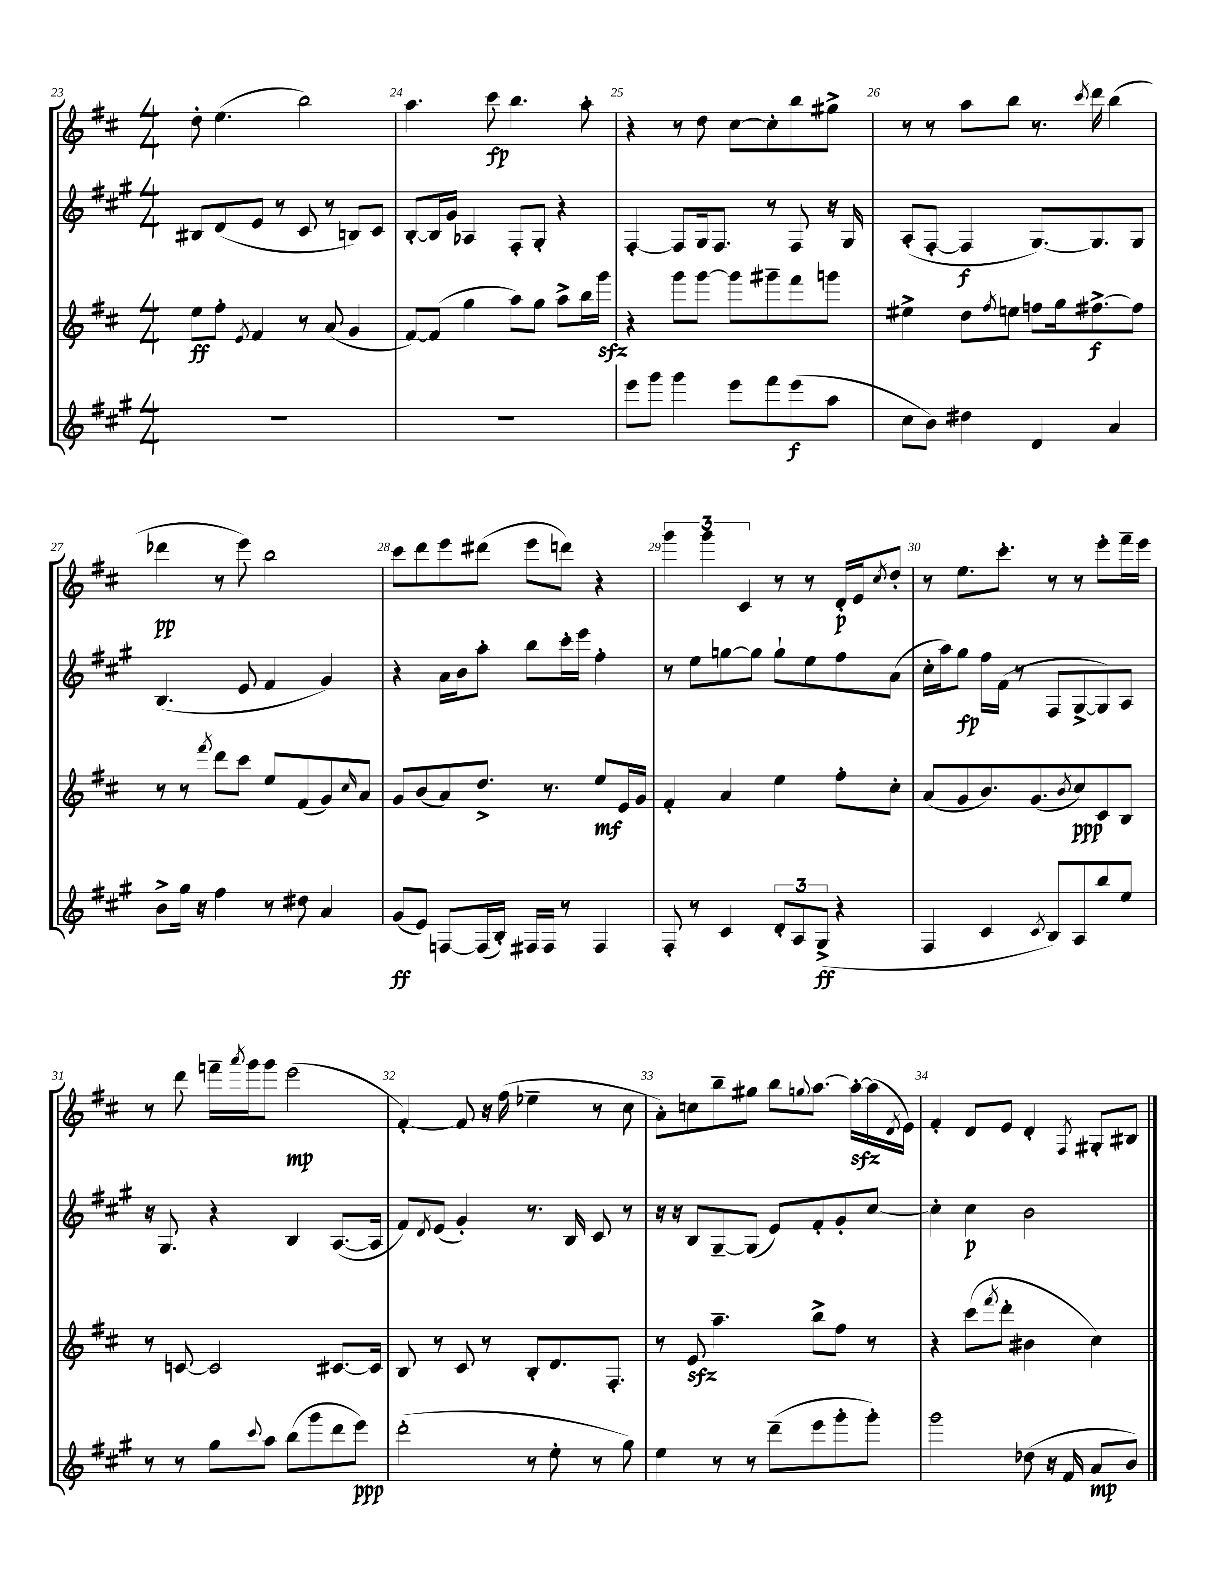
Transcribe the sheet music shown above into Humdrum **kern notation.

**kern	**kern	**kern	**kern
*staff4	*staff3	*staff2	*staff1
*clefG2	*clefG2	*clefG2	*clefG2
*k[f#c#g#]	*k[f#c#]	*k[f#c#g#]	*k[f#c#]
*M4/4	*M4/4	*M4/4	*M4/4
1r	8ee	8B#	8dd'
.	8ff#'	(8d	(4.ee
.	8qe	.	.
.	4f#	8e	.
.	.	8r	.
.	8r	8c#	2bb)
.	(8a	8r	.
.	4g	8B)	.
.	.	8c#	.
=	=	=	=
1r	[8f#)	[8B'	4.aa
.	(8f#]	16B]	.
.	.	16g#	.
.	4gg	4A-	.
.	.	.	8ccc#
.	8aa)	8F#'	4.bb
.	8gg	8G#'	.
.	8aa^	4r	.
.	16bb	.	8aa'
.	16ggg	.	.
=	=	=	=
8eee	4r	[4F#'	4r
8ggg#	.	.	.
4ggg#	8ggg	8F#]	8r
.	[8ggg	16G#	8dd
.	.	8.F#	.
8eee	8ggg]	.	[8cc#
8fff#	8ggg#~	8r	8cc#']
(8eee	8fff#	8F#	8bb
8aa	8ggg	16r	8gg#^
.	.	16G#	.
=	=	=	=
8cc#	4ee#^	(8A'	8r
8b)	.	[8F#'	8r
4dd#	8dd	4F#]	8aa
.	8qff#	.	.
.	8ee	.	8bb
4d	8ff	[8.G#)	8.r
.	16gg	.	.
.	.	.	8qccc#
.	[8.ff#^	8.G#]	16ddd
4a	.	.	(4bb
.	8ff#]	8G#	.
=	=	=	=
8b^	8r	(4.B	4ddd-
16gg#	8r	.	.
16r	.	.	.
.	8qfff#	.	.
4ff#	8ddd	.	8r
.	8ccc#	8e	8eee)
8r	8ee	4f#	2bb
8dd#	(8f#	.	.
4a	8g)	4g#)	.
.	16qqcc#	.	.
.	8a	.	.
=	=	=	=
(8g#	8g	4r	8ccc#
8e)	(8b	.	8ddd
[8F	8a)	16a	8eee
.	.	16b	.
(16F]	8.dd^	8aa'	(8ddd#
16B')	.	.	.
16F#	.	8bb	8eee
16F#	8.r	.	.
8r	.	16ccc#'	8ddd)
.	.	16eee	.
4F#	8ee	4ff#'	4r
.	16e	.	.
.	16g	.	.
=	=	=	=
8F#'	4f#'	8r	6ggg
8r	.	8ee	.
.	.	.	6ggg
4c#	4a	[8gg	.
.	.	.	6c#
.	.	8gg]	.
12d'	4ee	8gg`	8r
12A	.	.	.
.	.	8ee	8r
(12G#^	.	.	.
4r	8ff#'	8ff#	16d'
.	.	.	16e
.	.	.	8qcc#
.	8cc#'	(8a	8dd'
=	=	=	=
4F#	(8a	16cc#'	8r
.	.	16aa)	.
.	8g	8gg#	8.ee
4c#	8.b)	16ff#	.
.	.	(16f#	8.ccc#'
.	.	8r	.
.	(8.g	.	.
8qc#	.	.	.
8B)	.	8F#	8r
.	8qb	.	.
8A	8cc#)	[8G#^	8r
8bb	8c#	8G#])	8eee'
8ee	8B	8A	16fff#~
.	.	.	16eee
=	=	=	=
8r	8r	16r	8r
.	.	8.G#	.
8r	[8c	.	8ddd
8gg#	2c]	4r	16fff~
.	.	.	8qaaa
.	.	.	16ggg
8qqccc#	.	.	.
8aa	.	.	8ggg
(8bb	.	4B	(2eee
8ggg#	.	.	.
8ddd	[8.c#	([8.A	.
8eee)	.	.	.
.	16c#]	16A]	.
=	=	=	=
(2ddd'	8B	8f#)	[4f#')
.	.	8qd	.
.	8r	(8e	.
.	8c#	4g#')	8f#]
.	8r	.	16r
.	.	.	(16ff#
8r	8B'	8.r	4ee-~
8ee'	8.d	.	.
.	.	16B	.
8r	.	8c#	8r
.	8.F#'	.	.
8gg#)	.	8r	8cc#
=	=	=	=
4ee	8r	16r	8a')
.	.	16r	.
.	8e	8B	8cc
8r	4.aa~	[8G#~	8bb~
8r	.	(8G#]	8gg#
(8ddd~	.	8e)	8bb
.	.	.	8qqgg
8eee	8bb^	8f#'	[8.aa
8ggg#'	8ff#	8g#'	.
.	.	.	16aa'_
8ggg#')	8r	[8cc#	(16aa]
.	.	.	8qd
.	.	.	16e)
=	=	=	=
2ggg#	4r	4cc#']	4f#'
.	(8ccc#	4cc#	8d
.	8qfff#	.	.
.	8ddd'	.	8e
(8dd-	4b#	2b	4d'
16r	.	.	.
16f#	.	.	.
.	.	.	8qF#
8a	4cc#)	.	8G#'
8b)	.	.	8B#
==	==	==	==
*-	*-	*-	*-
